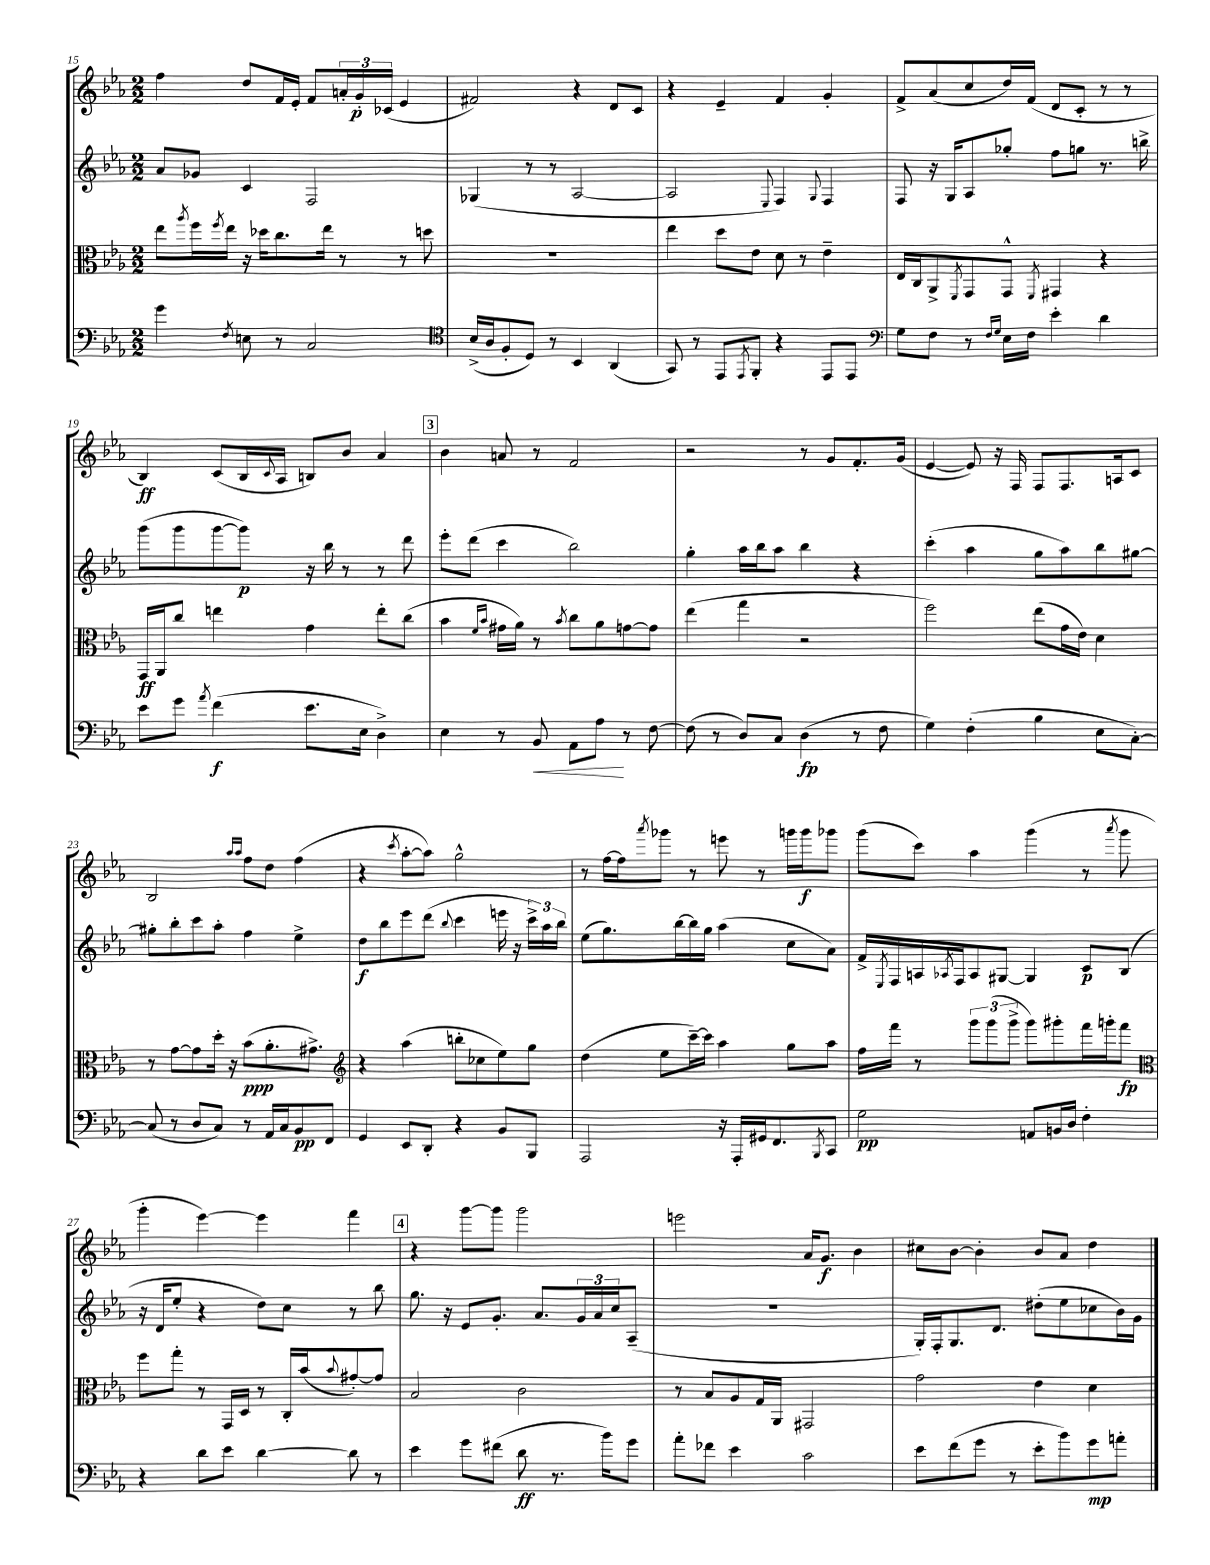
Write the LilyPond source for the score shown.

<<
\new StaffGroup <<
\new Staff = "s0" {
    \clef treble \key ees \major \numericTimeSignature \time 2/2
    f''4 d''8 f'16 ees'16-. f'8 \tuplet 3/2 { a'16-. g'16-.\p ces'16( } ees'4 |
    fis'2) r4 d'8 c'8 |
    r4 ees'4-- f'4 g'4-. |
    f'8-> aes'8( c''8 d''16) f'16( d'8 c'8-. r8 r8 |
    bes4\ff) c'8( bes16 \appoggiatura { c'8 } aes16 b8) bes'8 aes'4 |
    \mark \markup { \box "3" } bes'4 a'8 r8 f'2 |
    r2 r8 g'8 f'8.-. g'16( |
    ees'4~ ees'8) r16 f16 f8 f8. a16 c'8 |
    bes2 \grace { aes''16 aes''16 } f''8 d''8 f''4( |
    r4 \acciaccatura { c'''8 } aes''8~-. aes''8) g''2-^ |
    r8 f''16~ f''16 \acciaccatura { aes'''8 } ges'''8 r8 e'''8 r8 g'''16 g'''16\f ges'''8 |
    g'''8( c'''8) aes''4 g'''4( r8 \acciaccatura { aes'''8 } g'''8 |
    g'''4-. ees'''4~) ees'''4 f'''4 |
    \mark \markup { \box "4" } r4 g'''8~ g'''8 g'''2 |
    e'''2 aes'16 g'8.\f bes'4 |
    cis''8 bes'8~ bes'4-. bes'8 aes'8 d''4 \bar "|." |
}
\new Staff = "s1" {
    \clef treble \key ees \major \numericTimeSignature \time 2/2
    aes'8 ges'8 c'4 f2 |
    ges4( r8 r8 aes2~ |
    aes2 \appoggiatura { ees8 } f4) \appoggiatura { g8 } f4 |
    f8 r16 g16 aes8 ges''8-. f''8 g''8 r8. b''16-> |
    g'''8( g'''8 g'''8~ g'''8\p) r16 bes''16 r8 r8 d'''8 |
    \mark \markup { \box "3" } ees'''8-. d'''8( c'''4 bes''2) |
    g''4-. aes''16 bes''16 aes''8 bes''4 r4 |
    c'''4-.( aes''4 g''8 aes''8) bes''8 gis''8~ |
    gis''8-. bes''8-. c'''8 aes''8-. f''4 ees''4-> |
    d''8\f bes''8 ees'''8 d'''8( \appoggiatura { bes''8 } c'''4 e'''16 r16 \tuplet 3/2 { c'''16->) aes''16 bes''16 } |
    ees''8( g''8.) bes''16~ bes''16 g''16 aes''4( c''8 aes'8) |
    f'16-> \acciaccatura { ees8 } f16 a16 \acciaccatura { aes8 } f16 aes8 gis8~ gis4 c'8\p bes8( |
    r16 d'16 ees''8-. r4 d''8) c''8 r8 bes''8 |
    \mark \markup { \box "4" } g''8. r16 ees'8 g'8.-. aes'8. \tuplet 3/2 { g'16 aes'16 c''16 } aes8--( |
    R1 |
    g16-.) f16-. g8. d'8. dis''8-.( ees''8 ces''8 bes'16) g'16 \bar "|." |
}
\new Staff = "s2" {
    \clef alto \key ees \major \numericTimeSignature \time 2/2
    ees''8 \acciaccatura { aes''8 } f''16 \acciaccatura { f''8 } ees''16 r16 des''16 c''8. ees''16 r8 r8 d''8 |
    R1 |
    ees''4 d''8 ees'8 d'8 r8 ees'4-- |
    ees16 c16 aes,8-> \acciaccatura { f,8 } g,8 g,8-^ \acciaccatura { f,8 } gis,4 r4 |
    g,16\ff aes,16 c''8 e''4 g'4 e''8-. c''8( |
    \mark \markup { \box "3" } bes'4 \grace { f'16 bes'16 } gis'16 aes'16) r8 \acciaccatura { bes'8 } c''8 aes'8 g'8~ g'8 |
    ees''4( g''4 r2 |
    f''2) ees''8( g'16 ees'16) d'4 |
    r8 g'8~ g'8 d''16-. r16 bes'8\ppp( aes'8.-. gis'8.->) |
    \clef treble r4 aes''4( b''8-. ces''8 ees''8) g''8 |
    d''4( ees''8 c'''16~--) c'''16 aes''4 g''8 aes''8 |
    f''16 f'''16 r8 \tuplet 3/2 { g'''8 g'''8( g'''8-> } g'''8) gis'''8-. f'''16 g'''16-. f'''8\fp |
    \clef alto f''8 g''8-. r8 g,16 d16 r8 c16-. bes'16( \appoggiatura { bes'8 } gis'8~-.) gis'8 |
    \mark \markup { \box "4" } bes2 c'2 |
    r8 bes8 aes8 g16 aes,16 gis,2 |
    g'2 ees'4 d'4 \bar "|." |
}
\new Staff = "s3" {
    \clef bass \key ees \major \numericTimeSignature \time 2/2
    g'4 \acciaccatura { f8 } e8 r8 c2 |
    \clef tenor bes16->( aes16 f8-. d8) r8 bes,4 aes,4( |
    g,8) r8 ees,8 \acciaccatura { ees,8 } f,8-. r4 ees,8 ees,8 |
    \clef bass g8 f8 r8 \grace { f16 g16 } ees16 f16 ees'4-. d'4 |
    ees'8 g'8 \acciaccatura { aes'8 } f'4\f( ees'8. ees16 d4->) |
    \mark \markup { \box "3" } ees4 r8 bes,8\< aes,8 aes8\! r8 f8~ |
    f8( r8 d8) c8 d4\fp( r8 f8 |
    g4) f4-.( bes4 ees8 c8~-.) |
    c8( r8 d8 c8) r8 aes,16 c16 bes,8\pp f,8 |
    g,4 ees,8 d,8-. r4 bes,8 bes,,8 |
    aes,,2 r16 aes,,16-. gis,16 f,8. \acciaccatura { bes,,8 } c,8 |
    g2\pp a,8 b,16 d16 f4-. |
    r4 d'8 ees'8 d'4~ d'8 r8 |
    \mark \markup { \box "4" } ees'4 g'8 fis'8( d'8\ff r8. bes'16) g'8 |
    aes'8-. fes'8 ees'4 c'2 |
    ees'8 f'8( g'8 r8 ees'8-. bes'8) g'8\mp a'8-. \bar "|." |
}
>>
>>
\layout { \context { \Score currentBarNumber = #15 } }
